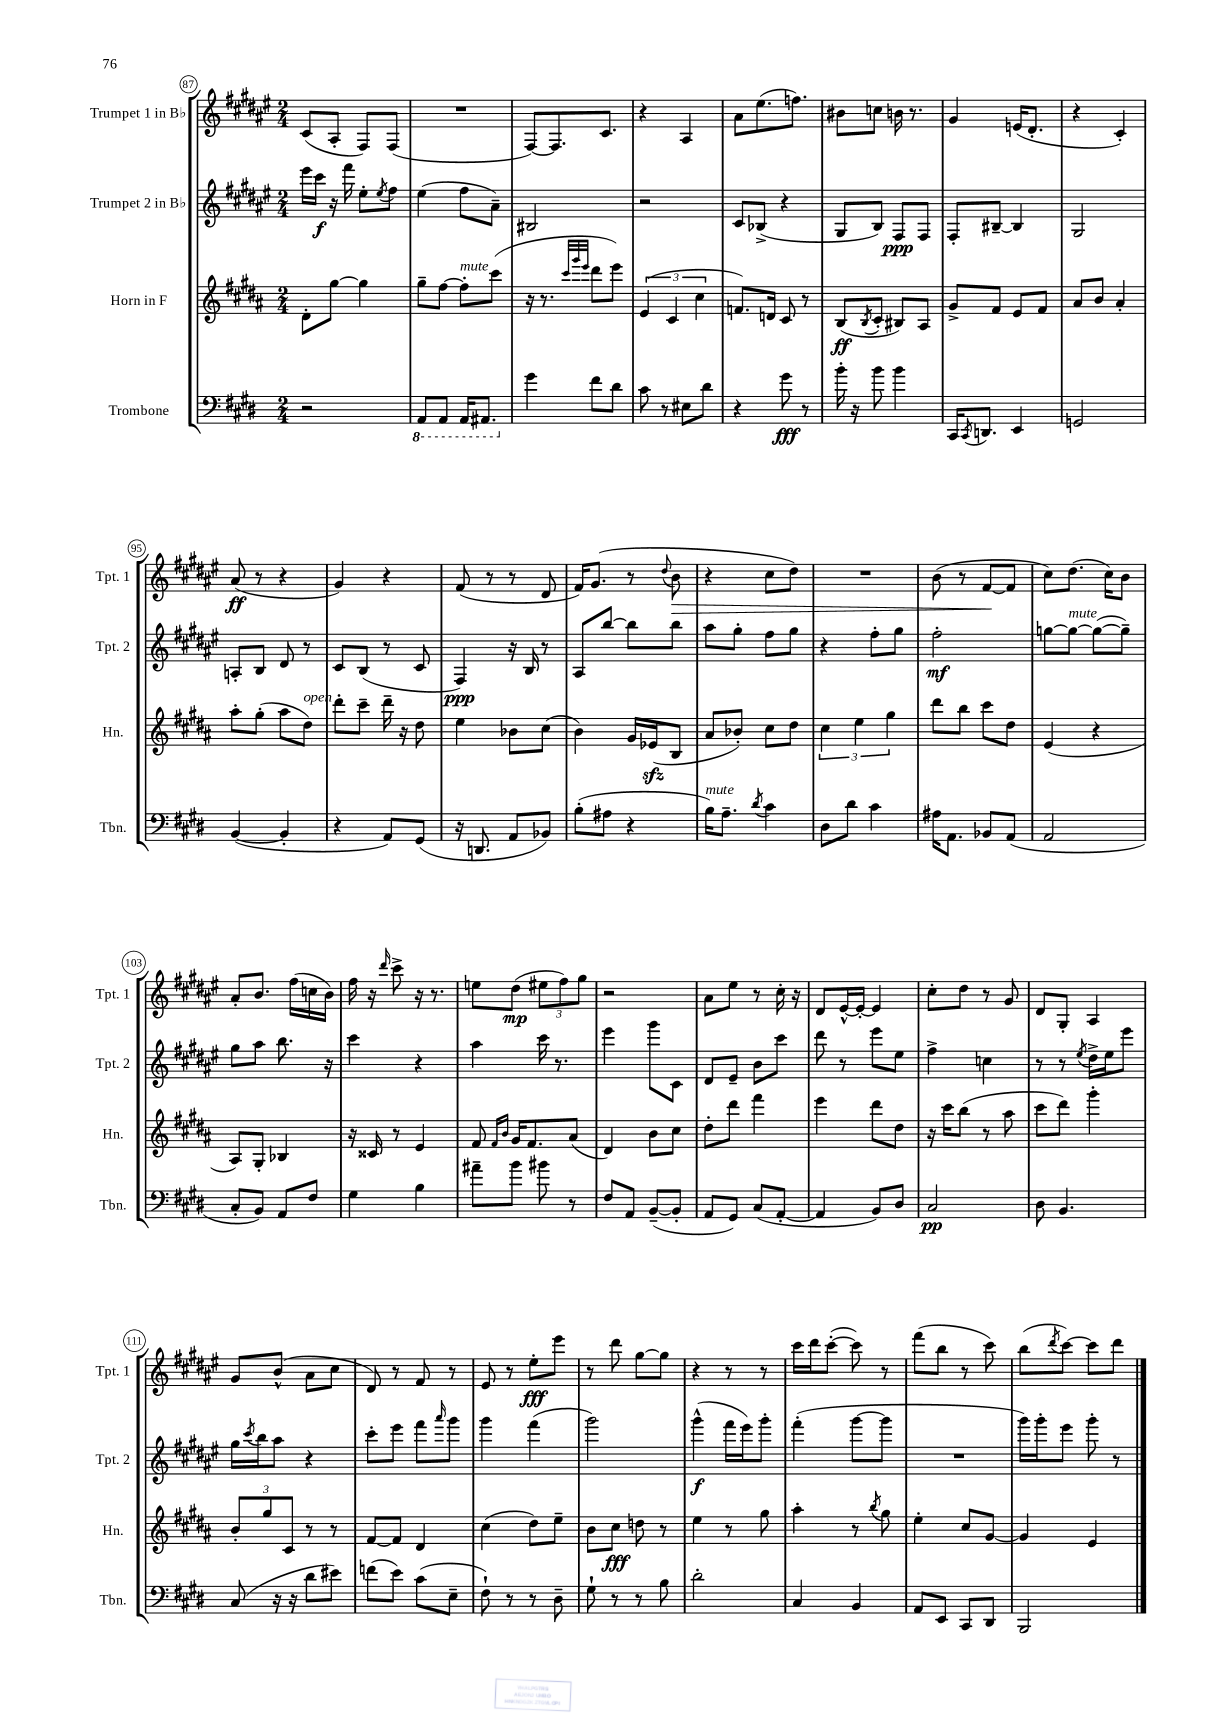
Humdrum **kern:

**kern	**dynam	**kern	**dynam	**kern	**dynam	**kern	**dynam
*part4	*part4	*part3	*part3	*part2	*part2	*part1	*part1
*staff4	*staff4	*staff3	*staff3	*staff2	*staff2	*staff1	*staff1
*I"Trombone	*	*I"Horn in F	*	*I"Trumpet 2 in B♭	*	*I"Trumpet 1 in B♭	*
*I'Tbn.	*	*I'Hn.	*	*I'Tpt. 2	*	*I'Tpt. 1	*
*clefF4	*	*clefG2	*	*clefG2	*	*clefG2	*
*k[f#c#g#d#]	*	*k[f#c#g#d#a#]	*	*k[f#c#g#d#a#e#]	*	*k[f#c#g#d#a#e#]	*
*M2/4	*	*M2/4	*	*M2/4	*	*M2/4	*
=87	=87	=87	=87	=87	=87	=87	=87
2r	.	8d#'\L	.	16eee#\LL	.	(8c#/L	.
.	.	.	.	16ccc#\JJ	f	.	.
.	.	[8gg#\J	.	16r	.	8A#'/J	.
.	.	.	.	16fff#\	.	.	.
.	.	4gg#\]	.	8ee#'\L	.	8F#/L)	.
.	.	.	.	8qee#/	.	.	.
.	.	.	.	8ff#\J	.	(8F#/J	.
=88	=88	=88	=88	=88	=88	=88	=88
*8ba	*	*	*	*	*	*	*
8AAA/L	.	8gg#~\L	.	(4ee#\	.	2r	.
8AAA/J	.	[8ff#\J	.	.	.	.	.
!	!	!LO:TX:a:i:t=mute	!	!	!	!	!
16AAA/KL	.	8ff#'\L]	.	8ff#\L	.	.	.
8.AAA#X/J	.	.	.	.	.	.	.
.	.	(8ccc#\J	.	8a#~\J)	.	.	.
=89	=89	=89	=89	=89	=89	=89	=89
*X8ba	*	*	*	*	*	*	*
4g#\	.	16r	.	2B#X/	.	[8F#/L)	.
.	.	8.r	.	.	.	.	.
.	.	.	.	.	.	8.F#/]	.
.	.	32qqccc#/LLL	.	.	.	.	.
.	.	32qqggg#/	.	.	.	.	.
.	.	32qqeee/JJJ	.	.	.	.	.
8f#\L	.	8ddd#\L	.	.	.	.	.
.	.	.	.	.	.	8.c#/J	.
8d#\J	.	8eee\J)	.	.	.	.	.
=90	=90	=90	=90	=90	=90	=90	=90
8c#\	.	(6e/	.	2r	.	4r	.
8r	.	.	.	.	.	.	.
.	.	6c#/	.	.	.	.	.
8E#X\L	.	.	.	.	.	4A#/	.
.	.	6cc#\	.	.	.	.	.
8d#\J	.	.	.	.	.	.	.
=91	=91	=91	=91	=91	=91	=91	=91
4r	.	8.fn/L)	.	8c#/L	.	8a#\L	.
.	.	.	.	(8B-X^/J	.	(8.ee#\	.
.	.	16dn/Jk	.	.	.	.	.
8g#\	fff	8c#/	.	4r	.	.	.
.	.	.	.	.	.	8.ffn\J)	.
8r	.	8r	.	.	.	.	.
=92	=92	=92	=92	=92	=92	=92	=92
16b'\	.	(8B/L	ff	8G#/L	.	8b#X\L	.
16r	.	.	.	.	.	.	.
.	.	8qB/	.	.	.	.	.
8b\	.	8c#'/J	.	8B/J)	.	8ccn\J	.
4b\	.	8B#X/L)	.	8F#/L	ppp	16bn\	.
.	.	.	.	.	.	8.r	.
.	.	8A#/J	.	8F#/J	.	.	.
=93	=93	=93	=93	=93	=93	=93	=93
16CC#/KL	.	8g#^/L	.	8F#'/L	.	4g#/	.
8qCC#/	.	.	.	.	.	.	.
8.DDn/J	.	.	.	.	.	.	.
.	.	8f#/J	.	[8B#X~/J	.	.	.
4EE/	.	8e/L	.	4B#/]	.	(16en/KL	.
.	.	.	.	.	.	8.d#'/J	.
.	.	8f#/J	.	.	.	.	.
=94	=94	=94	=94	=94	=94	=94	=94
2GGn/	.	8a#/L	.	2G#/	.	4r	.
.	.	8b/J	.	.	.	.	.
.	.	4a#'/	.	.	.	4c#'/)	.
!!LO:LB:g=z
=95	=95	=95	=95	=95	=95	=95	=95
([4BB/	.	8aa#'\L	.	8An'/L	.	(8a#/	ff
.	.	(8gg#'\J	.	8B/J	.	8r	.
4BB'/]	.	8aa#\L	.	8d#/	.	4r	.
!	!	!LO:TX:a:i:t=open	!	!	!	!	!
.	.	8dd#\J)	.	8r	.	.	.
=96	=96	=96	=96	=96	=96	=96	=96
4r	.	8ddd#'\L	.	8c#/L	.	4g#/)	.
.	.	8ccc#~\J	.	(8B/J	.	.	.
8AA/L)	.	16ddd#~\	.	8r	.	4r	.
.	.	16r	.	.	.	.	.
(8GG#/J	.	8dd#\	.	8c#/	.	.	.
=97	=97	=97	=97	=97	=97	=97	=97
16r	.	4ee\	.	4F#/)	ppp	(8f#/	.
8.DDn/	.	.	.	.	.	.	.
.	.	.	.	.	.	8r	.
8AA/L	.	8b-X\L	.	16r	.	8r	.
.	.	.	.	16B/	.	.	.
8BB-X/J)	.	(8cc#\J	.	8r	.	8d#/	.
=98	=98	=98	=98	=98	=98	=98	=98
(8B'\L	.	4b\)	.	8A#/L	.	16f#/KL)	.
.	.	.	.	.	.	(8.g#/J	.
8A#X\J	.	.	.	[8bb/J	.	.	.
4r	.	16g#/LL	.	8bb\L]	.	8r	.
.	.	(16e-Xzz/J	.	.	.	.	.
.	.	.	.	.	.	8qqdd#/	.
!	!	!	!	!	!	!	!LO:HP:b
.	.	8B/J	.	8bb\J	.	8b\	>
=99	=99	=99	=99	=99	=99	=99	=99
!LO:TX:a:i:t=mute	!	!	!	!	!	!	!
16B\KL)	.	8a#/L	.	8aa#\L	.	4r	.
8.A~\J	.	.	.	.	.	.	.
.	.	8b-X'/J)	.	8gg#'\J	.	.	.
8qd#/	.	.	.	.	.	.	.
4c#\	.	8cc#\L	.	8ff#\L	.	8cc#\L	.
.	.	8dd#\J	.	8gg#\J	.	8dd#\J)	.
=100	=100	=100	=100	=100	=100	=100	=100
8D#\L	.	6cc#\	.	4r	.	2r	.
8d#\J	.	.	.	.	.	.	.
.	.	6ee\	.	.	.	.	.
4c#\	.	.	.	8ff#'\L	.	.	.
.	.	6gg#\	.	.	.	.	.
.	.	.	.	8gg#\J	.	.	.
=101	=101	=101	=101	=101	=101	=101	=101
16A#X\KL	.	8ddd#\L	.	2ff#'\	mf	(8b\	.
8.AA\J	.	.	.	.	.	.	.
.	.	8bb\J	.	.	.	8r	.
8BB-X/L	.	8ccc#\L	.	.	.	[8f#/L	.
(8AA/J	.	8dd#\J	.	.	.	8f#/J]	]
=102	=102	=102	=102	=102	=102	=102	=102
2AA/	.	(4e/	.	[8ggn\L	.	8cc#\L)	.
!	!	!	!	!LO:TX:a:i:t=mute	!	!	!
.	.	.	.	8gg\J_	.	(8.dd#\J	.
.	.	4r	.	(8gg\L_	.	.	.
.	.	.	.	.	.	16cc#\KL)	.
.	.	.	.	8gg~\J])	.	8b\J	.
!!LO:LB:g=z
=103	=103	=103	=103	=103	=103	=103	=103
8C#'/L	.	8A#/L)	.	8gg#\L	.	8a#'/L	.
8BB/J)	.	8G#'/J	.	8aa#\J	.	8.b/J	.
8AA/L	.	4B-X/	.	8.bb\	.	.	.
.	.	.	.	.	.	(16ff#\LL	.
8F#/J	.	.	.	.	.	16ccn\	.
.	.	.	.	16r	.	16b\JJ)	.
=104	=104	=104	=104	=104	=104	=104	=104
4G#\	.	16r	.	4ccc#\	.	16ff#\	.
.	.	16c##X/	.	.	.	16r	.
.	.	.	.	.	.	16qqddd#/	.
.	.	8r	.	.	.	8ccc#^\	.
4B\	.	4e/	.	4r	.	16r	.
.	.	.	.	.	.	8.r	.
=105	=105	=105	=105	=105	=105	=105	=105
8a#X~\L	.	8f#/	.	4aa#\	.	8een\L	.
.	.	16qqf#/LL	.	.	.	.	.
.	.	16qqb/JJ	.	.	.	.	.
8b\J	.	16g#/KL	.	.	.	(8dd#\J	mp
.	.	8.f#/	.	.	.	.	.
8b#X\	.	.	.	16ccc#\	.	12ee#X\L	.
.	.	.	.	8.r	.	.	.
.	.	.	.	.	.	12ff#\)	.
8r	.	(8a#/J	.	.	.	.	.
.	.	.	.	.	.	12gg#\J	.
=106	=106	=106	=106	=106	=106	=106	=106
8F#/L	.	4d#/)	.	4eee#\	.	2r	.
8AA/J	.	.	.	.	.	.	.
([8BB~/L	.	8b\L	.	8ggg#\L	.	.	.
8BB'/J]	.	8cc#\J	.	8c#\J	.	.	.
=107	=107	=107	=107	=107	=107	=107	=107
8AA/L	.	8dd#'\L	.	8d#/L	.	8a#\L	.
8GG#/J)	.	8ddd#\J	.	8e#~/J	.	8ee#\J	.
(8C#/L	.	4fff#\	.	8b\L	.	8r	.
[8AA'/J	.	.	.	8ccc#\J	.	16cc#'\	.
.	.	.	.	.	.	16r	.
=108	=108	=108	=108	=108	=108	=108	=108
4AA/]	.	4eee\	.	8ddd#\	.	8d#/L	.
.	.	.	.	8r	.	[16e#^^/L	.
.	.	.	.	.	.	16e#'/JJ_	.
8BB/L)	.	8ddd#\L	.	8eee#\L	.	4e#/]	.
8D#/J	.	8dd#\J	.	8ee#\J	.	.	.
=109	=109	=109	=109	=109	=109	=109	=109
2C#/	pp	16r	.	4ff#^\	.	8cc#'\L	.
.	.	16ccc#\KL	.	.	.	.	.
.	.	(8bb\J	.	.	.	8dd#\J	.
.	.	8r	.	4ccn\	.	8r	.
.	.	8aa#\	.	.	.	8g#/	.
=110	=110	=110	=110	=110	=110	=110	=110
8D#\	.	8ccc#\L	.	8r	.	8d#/L	.
4.BB/	.	8ddd#\J)	.	8r	.	8G#'/J	.
.	.	.	.	8qee#/	.	.	.
.	.	4ggg#'\	.	16dd#^\LL	.	4A#/	.
.	.	.	.	16ee#\J	.	.	.
.	.	.	.	8eee#\J	.	.	.
!!LO:LB:g=z
=111	=111	=111	=111	=111	=111	=111	=111
(8C#/	.	12b'/L	.	16gg#\LL	.	8g#/L	.
.	.	.	.	8qccc#/	.	.	.
.	.	.	.	16bb\J	.	.	.
.	.	12gg#/	.	.	.	.	.
16r	.	.	.	8aa#\J	.	(8b^^/J	.
.	.	12c#/J	.	.	.	.	.
16r	.	.	.	.	.	.	.
8d#\L	.	8r	.	4r	.	8a#\L	.
8e#X\J)	.	8r	.	.	.	8cc#\J	.
=112	=112	=112	=112	=112	=112	=112	=112
(8fn\L	.	[8f#/L	.	8ccc#'\L	.	8d#/)	.
8e\J)	.	8f#/J]	.	8eee#\J	.	8r	.
(8c#\L	.	4d#/	.	8fff#\L	.	8f#/	.
.	.	.	.	16qqaaa#/	.	.	.
8E~\J	.	.	.	8ggg#\J	.	8r	.
=113	=113	=113	=113	=113	=113	=113	=113
8F#`\)	.	(4cc#\	.	4ggg#\	.	8e#/	.
8r	.	.	.	.	.	8r	.
8r	.	8dd#\L)	.	(4fff#\	.	8ee#'\L	fff
8D#~\	.	8ee~\J	.	.	.	8eee#\J	.
=114	=114	=114	=114	=114	=114	=114	=114
8G#`\	.	8b\L	.	2ggg#\)	.	8r	.
8r	.	8cc#\J	fff	.	.	8ddd#\	.
8r	.	8ddn\	.	.	.	[8gg#\L	.
8B\	.	8r	.	.	.	8gg#\J]	.
=115	=115	=115	=115	=115	=115	=115	=115
2d#'\	.	4ee\	.	(4ggg#^^\	f	4r	.
.	.	8r	.	16fff#\LL	.	8r	.
.	.	.	.	16eee#\J)	.	.	.
.	.	8gg#\	.	8ggg#'\J	.	8r	.
=116	=116	=116	=116	=116	=116	=116	=116
4C#/	.	4aa#'\	.	(4fff#'\	.	16ccc#\LL	.
.	.	.	.	.	.	16ddd#\J	.
.	.	.	.	.	.	([8ccc#'\J	.
4BB/	.	8r	.	[8ggg#\L	.	8ccc#\])	.
.	.	8qbb/	.	.	.	.	.
.	.	8gg#\	.	8ggg#\J]	.	8r	.
=117	=117	=117	=117	=117	=117	=117	=117
8AA/L	.	4ee'\	.	2r	.	(8fff#\L	.
8EE/J	.	.	.	.	.	8bb\J	.
8CC#/L	.	8cc#/L	.	.	.	8r	.
8DD#/J	.	[8g#/J	.	.	.	8ccc#\)	.
=118	=118	=118	=118	=118	=118	=118	=118
2BBB/	.	4g#/]	.	16ggg#\LL)	.	(8bb\L	.
.	.	.	.	16ggg#'\J	.	.	.
.	.	.	.	.	.	8qddd#/	.
.	.	.	.	8eee#\J	.	[8ccc#\J)	.
.	.	4e/	.	8ggg#'\	.	8ccc#\L]	.
.	.	.	.	8r	.	8ddd#\J	.
==	==	==	==	==	==	==	==
*-	*-	*-	*-	*-	*-	*-	*-
